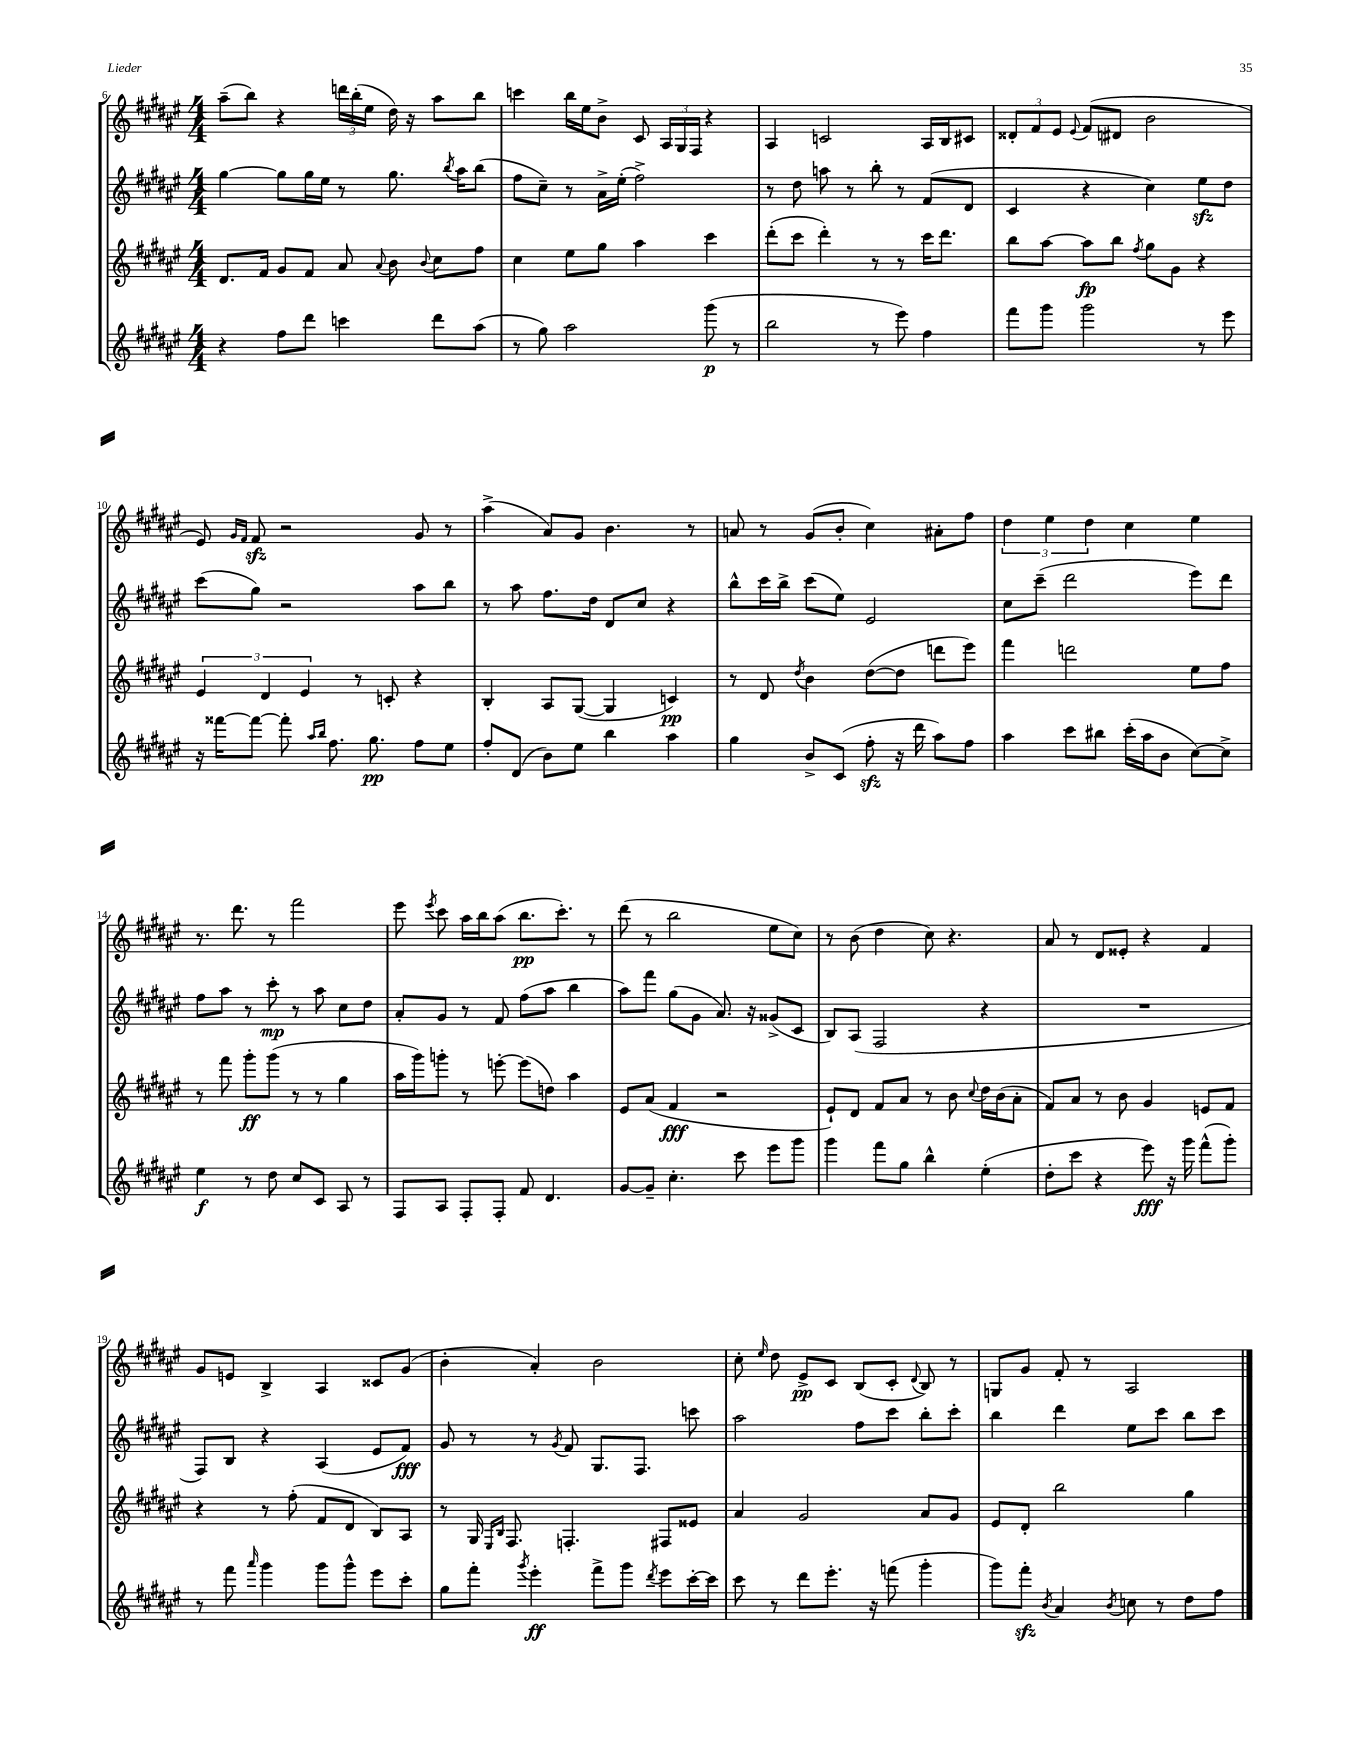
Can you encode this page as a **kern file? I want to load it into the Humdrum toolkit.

**kern	**kern	**kern	**kern
*staff4	*staff3	*staff2	*staff1
*clefG2	*clefG2	*clefG2	*clefG2
*k[f#c#g#d#a#e#]	*k[f#c#g#d#a#e#]	*k[f#c#g#d#a#e#]	*k[f#c#g#d#a#e#]
*M4/4	*M4/4	*M4/4	*M4/4
4r	8.d#/L	[4gg#\	(8aa#~\L
.	.	.	8bb\J)
.	16f#/Jk	.	.
8ff#\L	8g#/L	8gg#\]L	4r
8ddd#\J	8f#/J	16gg#\L	.
.	.	16ee#\JJ	.
4ccc\	8a#/	8r	24ddd\LL
.	.	.	(24bb'\
.	.	.	24ee#\JJ
.	8qqa#/	.	.
.	8b\	8.gg#\	16dd#\)
.	.	.	16r
.	8qqb/	.	.
8ddd#\L	8cc#\L	.	8aa#\L
.	.	8qbb/	.
.	.	16aa#\LK	.
(8aa#\J	8ff#\J	(8bb\J	8bb\J
=	=	=	=
8r	4cc#\	8ff#\L	4ccc\
8gg#\)	.	8cc#~\J)	.
2aa#\	8ee#\L	8r	16bb\LL
.	.	.	16ee#\J
.	8gg#\J	16a#^\LL	8b^\J
.	.	(16ee#'\JJ	.
.	4aa#\	2ff#^\)	8c#/
.	.	.	24A#/LL
.	.	.	24G#/
.	.	.	24F#/JJ
(8ggg#\	4ccc#\	.	4r
8r	.	.	.
=	=	=	=
2bb\	(8ddd#'\L	8r	4A#/
.	8ccc#\J	8dd#\	.
.	4ddd#'\)	8aa\	2c/
.	.	8r	.
8r	8r	8bb'\	.
8eee#\)	8r	8r	.
4ff#\	16ccc#\LK	(8f#/L	16A#/LL
.	8.ddd#\J	.	16B/J
.	.	8d#/J	8c#/J
=	=	=	=
8fff#\L	8bb\L	4c#/	12d##'/L
.	.	.	12f#/
8ggg#\J	[8aa#\J	.	.
.	.	.	12e#/J
.	.	.	8qqe#/
2ggg#\	8aa#\]L	4r	(8f#/L
.	8bb\J	.	8d#/J
.	8qff#/	.	.
.	8gg#\L	4cc#\)	2b\
.	8g#\J	.	.
8r	4r	8ee#\L	.
8eee#\	.	8dd#\J	.
=	=	=	=
16r	6e#/	(8ccc#\L	8e#/)
[16fff##\LK	.	.	.
.	.	.	16qqg#/LL
.	.	.	16qqf#/JJ
8fff##\_J	.	8gg#\J)	8f#/
.	6d#/	.	.
8fff##'\]	.	2r	2r
.	6e#/	.	.
16qqaa#/LL	.	.	.
16qqbb/JJ	.	.	.
8.ff#\	.	.	.
.	8r	.	.
8.gg#\	.	.	.
.	8c'/	.	.
8ff#\L	4r	8aa#\L	8g#/
8ee#\J	.	8bb\J	8r
=	=	=	=
8ff#'/L	4B'/	8r	(4aa#^\
(8d#/J	.	8aa#\	.
8b\L)	8A#/L	8.ff#\L	8a#/L)
8ee#\J	([8G#/J	.	8g#/J
.	.	16dd#\Jk	.
4bb\	4G#/]	8d#/L	4.b\
.	.	8cc#/J	.
4aa#\	4c/)	4r	.
.	.	.	8r
=	=	=	=
4gg#\	8r	8bb^^\L	8a/
.	8d#/	16ccc#\L	8r
.	.	16bb^\JJ	.
.	8qdd#/	.	.
8b^/L	4b\	(8ccc#\L	(8g#/L
(8c#/J	.	8ee#\J)	8b'/J
8ff#'\	([8dd#\L	2e#/	4cc#\)
16r	8dd#\]J	.	.
16ddd#\	.	.	.
8aa#\L)	8ddd\L	.	8a#'\L
8ff#\J	8eee#\J)	.	8ff#\J
=	=	=	=
4aa#\	4fff#\	8cc#\L	6dd#\
.	.	(8ccc#~\J	.
.	.	.	6ee#\
8ccc#\L	2ddd\	2ddd#\	.
.	.	.	6dd#\
8bb#\J	.	.	.
(16ccc#'\LL	.	.	4cc#\
16aa#\J	.	.	.
8b\J	.	.	.
[8cc#\L)	8ee#\L	8eee#\L)	4ee#\
8cc#^\]J	8ff#\J	8ddd#\J	.
=	=	=	=
4ee#\	8r	8ff#\L	8.r
.	8fff#\	8aa#\J	.
.	.	.	8.ddd#\
8r	8ggg#'\L	8r	.
8dd#\	(8ggg#\J	8ccc#'\	8r
8cc#/L	8r	8r	2fff#\
8c#/J	8r	8aa#\	.
8A#/	4gg#\	8cc#\L	.
8r	.	8dd#\J	.
=	=	=	=
8F#/L	16aa#\LL	8a#'/L	8eee#\
.	16ggg#\J)	.	.
.	.	.	8qeee#/
8A#/J	8ggg'\J	8g#/J	8ccc#\
8F#'/L	8r	8r	16aa#\LL
.	.	.	16bb\J
8F#'/J	[8eee'\	8f#/	(8aa#\J
8f#/	(8eee\]L	(8ff#\L	8.bb\L
4.d#/	8dd\J)	8aa#\J	.
.	.	.	8.ccc#'\J)
.	4aa#\	4bb\	.
.	.	.	8r
=	=	=	=
[8g#/L	8e#/L	8aa#\L)	(8ddd#\
8g#~/]J	(8a#/J	8fff#\J	8r
4.cc#'\	4f#/	(8gg#\L	2bb\
.	.	8g#\J	.
.	2r	8.a#/)	.
8ccc#\	.	.	.
.	.	16r	.
8eee#\L	.	(8g##^/L	8ee#\L
8ggg#\J	.	8c#/J	8cc#\J)
=	=	=	=
4ggg#\	8e#`/L)	8B/L)	8r
.	8d#/J	(8A#/J	(8b\
8fff#\L	8f#/L	2F#/	4dd#\
8gg#\J	8a#/J	.	.
4bb^^\	8r	.	8cc#\)
.	8b\	.	4.r
.	8qqcc#/	.	.
(4ee#'\	16dd#\LL	4r	.
.	(16b\J	.	.
.	8a#'\J	.	.
=	=	=	=
8dd#'\L	8f#/L)	1r	8a#/
8ccc#\J	8a#/J	.	8r
4r	8r	.	8d#/L
.	8b\	.	8e##'/J
8eee#\)	4g#/	.	4r
16r	.	.	.
16ggg#\	.	.	.
(8fff#^^\L	8e/L	.	4f#/
8ggg#'\J)	8f#/J	.	.
=	=	=	=
8r	4r	8F#/L)	8g#/L
8fff#\	.	8B/J	8e/J
16qqaaa#/	.	.	.
4ggg#\	8r	4r	4B^/
.	(8ff#'\	.	.
8ggg#\L	8f#/L	(4A#/	4A#/
8ggg#^^\J	8d#/J	.	.
8eee#\L	8B/L)	8e#/L	8c##/L
8ccc#'\J	8A#/J	8f#/J)	(8g#/J
=	=	=	=
8gg#\L	8r	8g#/	4b'\
8fff#'\J	16G#/	8r	.
.	16qqE#/LL	.	.
.	16qqB/JJ	.	.
.	8.F#/	.	.
8qggg#/	.	.	.
4eee#'\	.	8r	4a#'/)
.	.	8qg#/	.
.	4.F'/	8f#/	.
8fff#^\L	.	8.G#/L	2b\
8ggg#\J	.	.	.
.	.	8.F#/J	.
8qddd#/	.	.	.
8eee#\L	8F#/L	.	.
[16ccc#'\L	8e##/J	8ccc\	.
16ccc#\]JJ	.	.	.
=	=	=	=
8ccc#\	4a#/	2aa#\	8cc#'\
.	.	.	16qqee#/
8r	.	.	8dd#\
8ddd#\L	2g#/	.	8e#^/L
8.eee#'\J	.	.	8c#/J
.	.	8ff#\L	(8B/L
16r	.	.	.
(8fff\	.	8ccc#\J	8c#'/J
.	.	.	8qqd#/
4ggg#'\	8a#/L	8bb'\L	8B/)
.	8g#/J	8ccc#'\J	8r
=	=	=	=
8ggg#\L)	8e#/L	4bb\	8G/L
8fff#'\J	8d#'/J	.	8g#/J
8qb/	.	.	.
4a#/	2bb\	4ddd#\	8f#'/
.	.	.	8r
8qb/	.	.	.
8cc\	.	8ee#\L	2A#/
8r	.	8ccc#\J	.
8dd#\L	4gg#\	8bb\L	.
8ff#\J	.	8ccc#\J	.
==	==	==	==
*-	*-	*-	*-
